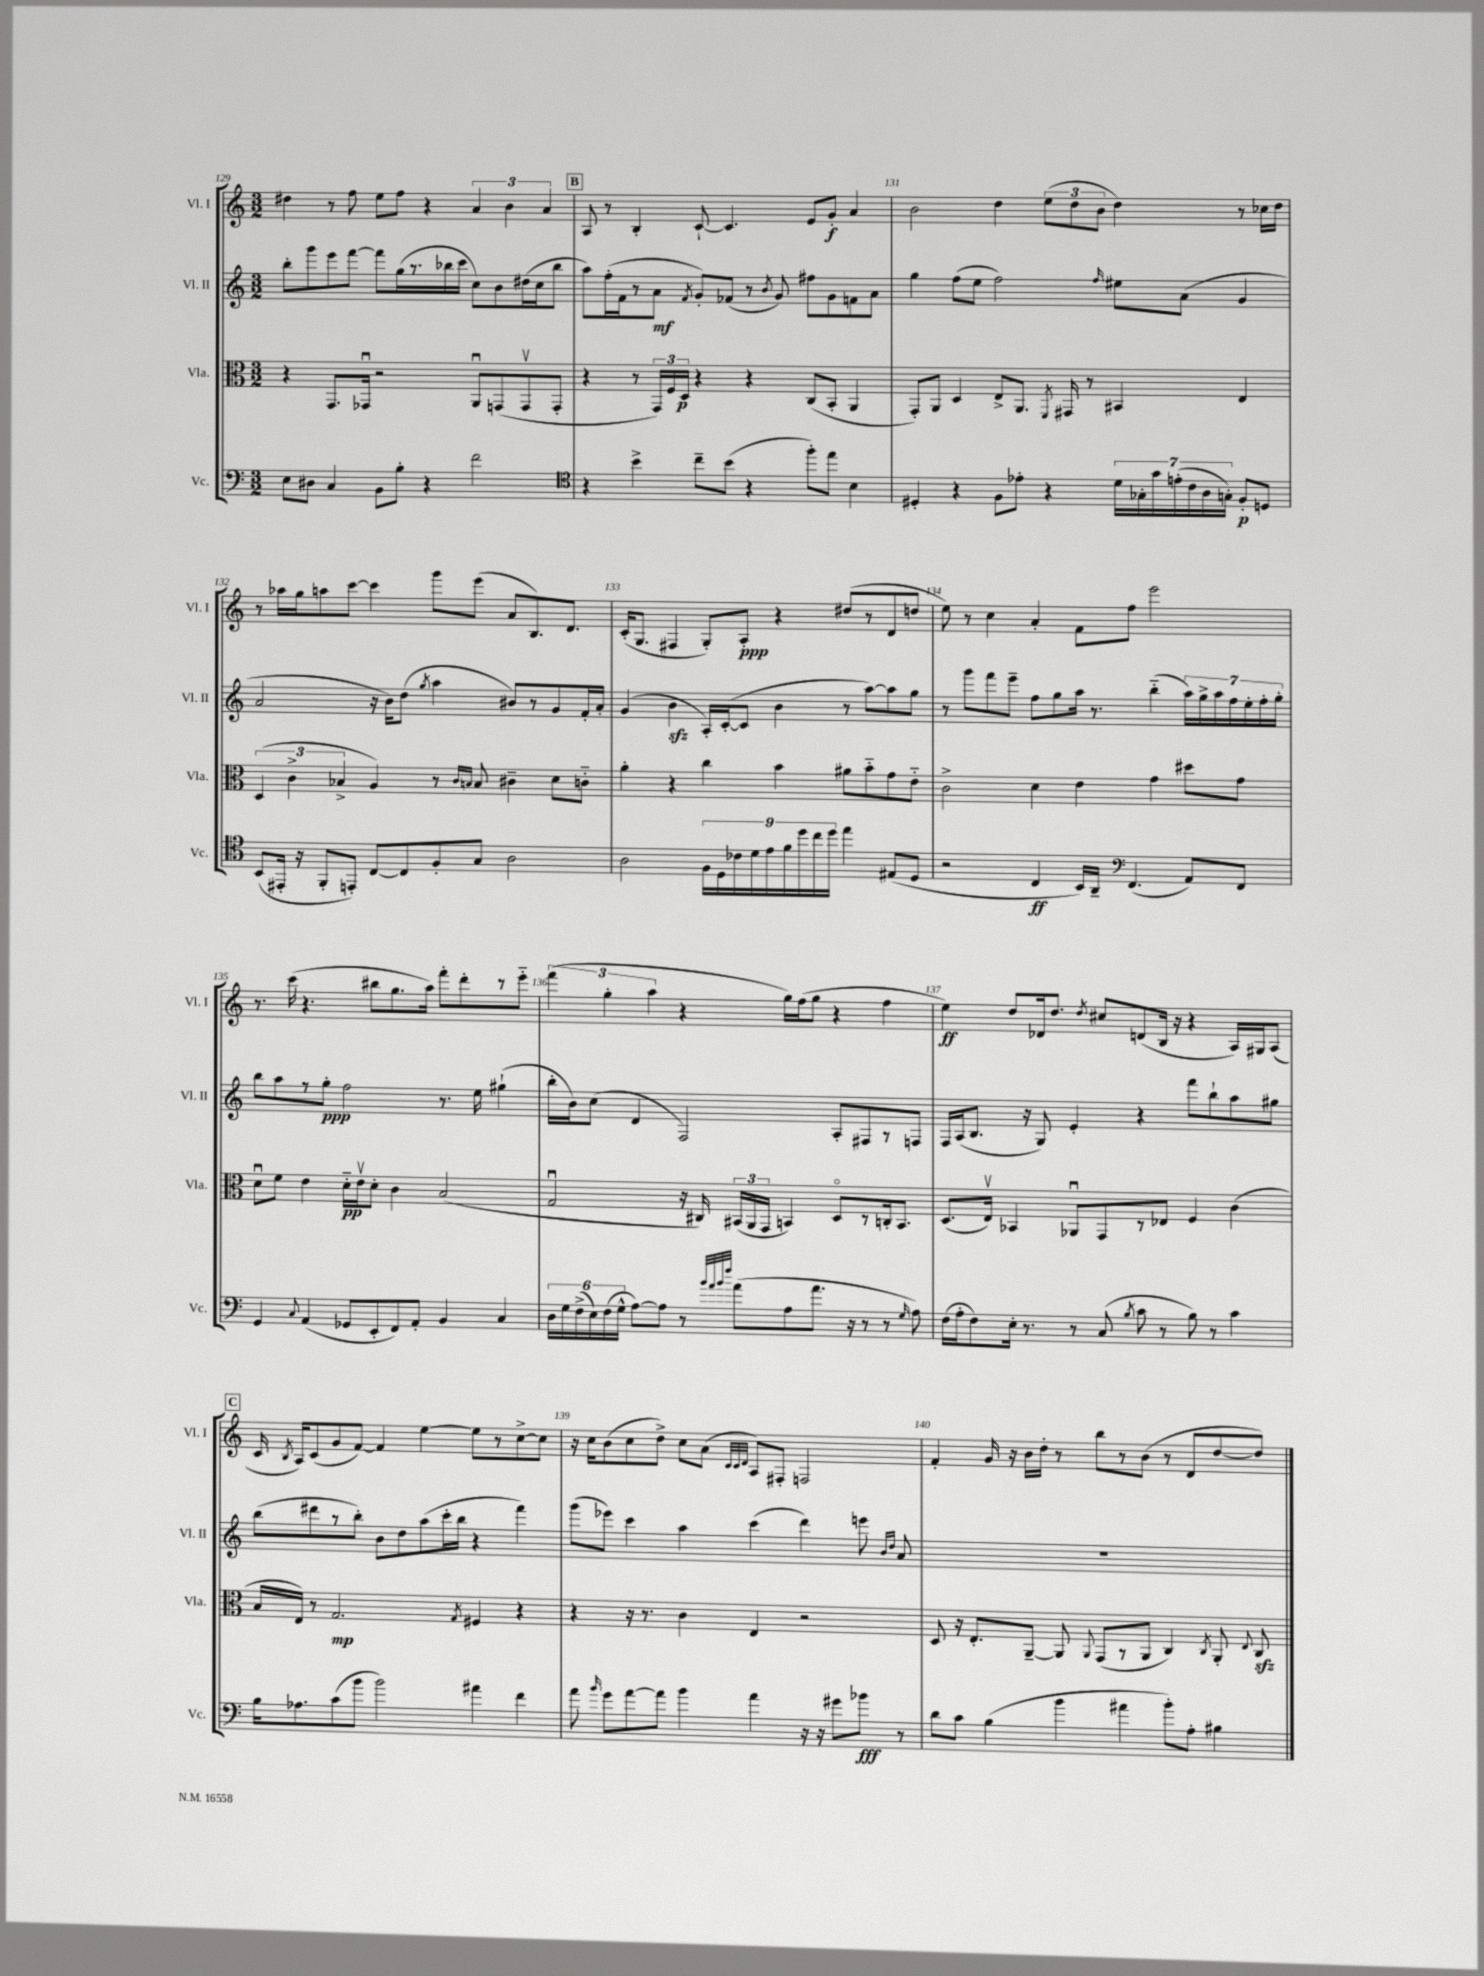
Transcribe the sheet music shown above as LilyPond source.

<<
\new StaffGroup <<
\new Staff = "s0" \with { instrumentName = "Vl. I" shortInstrumentName = "Vl. I" } {
    \clef treble \key c \major \numericTimeSignature \time 3/2
    \autoBeamOff dis''4 r8 f''8 e''8[ f''8] r4 \tuplet 3/2 { a'4 b'4 a'4 } |
    \mark \markup { \box "B" } a8 r8 b4-. c'8~-! c'4. e'8[ g'8]-.\f a'4 |
    b'2 d''4 \tuplet 3/2 { e''8[( d''8 b'8] } d''4) r8 ces''16[ d''16] |
    r8 aes''16[ g''16 a''8 c'''8]~ c'''4 g'''8[ e'''8]( a'8[ b8.) d'8.] |
    c'16[-.( g8.] fis4 g8[-.) a8]-.\ppp r4 dis''8[( r8 d'8 d''8] |
    e''8) r8 c''4 a'4-. f'8[ f''8] e'''2 |
    r8. c'''16( r4. bis''8[ g''8. a''16]) f'''8[-. d'''8-. r8 e'''8]-_ |
    \tuplet 3/2 { f'''4( g''4-. a''4 } r4 g''16[) f''16( g''8] r4 f''4 |
    e''4\ff) d''8[ des'16 d''8.] \acciaccatura { d''8 } cis''8[ d'8( b16] r16 r4 a16[) gis16 a8]( |
    \mark \markup { \box "C" } c'16 \acciaccatura { b8 } a16[) c'8( g'8 f'8]~) f'4 e''4~ e''8[ r8 c''8~-> c''8] |
    r16 c''16[ b'8( c''8 d''8]->) c''8[ a'8]( \grace { c'32[ c'32 d'32] } a8[) fis8]-. f2 |
    f'4-. g'16 r16 b'16[ d''16]-. r8 b''8[ r8 b'8]( r8 d'8[ d''8~ d''8]) \bar "|." |
}
\new Staff = "s1" \with { instrumentName = "Vl. II" shortInstrumentName = "Vl. II" } {
    \clef treble \key c \major \numericTimeSignature \time 3/2
    \autoBeamOff b''8[-. g'''8 e'''8 f'''8]~ f'''8[ g''16( r8. bes''16 c'''16] c''8[) b'8 dis''16( c''16 bes''8] |
    \mark \markup { \box "B" } a''8[) f''16-.( f'16 r8 a'8]\mf \acciaccatura { f'8 } g'8[-.) fes'8]( r8 \acciaccatura { b'8 } g'8) fis''8[ g'8 f'8 a'8] |
    g''4 f''8[( e''8] f''2) \grace { f''16 } eis''8[ a'8]( g'4 |
    a'2 r16 b'16[) d''8]( \acciaccatura { g''8 } a''4 bis'8[) r8 g'8 f'16-. a'16]-. |
    g'4( b'4\sfz a16[-.) c'16~-.( c'8] b'4 r8 a''8[~) a''8 g''8] |
    r8 g'''8[ f'''8 e'''8]-- f''8[ g''8 a''16] r8. b''4-_( \tuplet 7/4 { a''16[) g''16-> a''16 f''16 e''16-. f''16-. g''16]-. } |
    b''8[ a''8 r8 g''8]-.\ppp f''2 r8. e''16 gis''4-!( |
    b''16[-. b'16) c''8]( d'4 f2) a8[-. fis8 r8 f8] |
    f16[ a16( b8.] r16 g8) e'4-. r4 f'''8[ b''8-! a''8 gis''8] |
    \mark \markup { \box "C" } b''8[( dis'''8 r8 b''8]-.) b'8[ d''8 a''8( c'''16-. b''16] r4 f'''4) |
    g'''8[( ees'''8]) c'''4 a''4 c'''4( d'''4) e'''8 \grace { b'16[ d''16] } a'8 |
    R1. \bar "|." |
}
\new Staff = "s2" \with { instrumentName = "Vla." shortInstrumentName = "Vla." } {
    \clef alto \key c \major \numericTimeSignature \time 3/2
    \autoBeamOff r4 g,8.[ ges,16]\downbow r2 a,8[\downbow g,8( g,8\upbow g,8]-. |
    \mark \markup { \box "B" } r4 r8 \tuplet 3/2 { g,16[) f16 d16]\p } r4 r4 c8[( b,8]-. a,4 |
    g,8[-.) a,8] d4 e8[-> a,8.] \acciaccatura { f,8 } gis,16 r8 bis,4 e4 |
    \tuplet 3/2 { d4( c'4-> bes4-> } a4) r8 \grace { c'16[ b16] } b8 cis'4-- d'8[ c'8]-_ |
    a'4-. r4 c''4 b'4 ais'8[ b'8-_ g'8 e'8]-_ |
    c'2-> d'4 e'4 g'4 dis''8[ g'8] |
    d'8[\downbow f'8] e'4 d'16[-_\pp e'16\upbow d'8]-. c'4 b2( |
    g2\downbow r16 cis16) \tuplet 3/2 { bis,16[( a,16 g,16] } b,4) d8[\flageolet r8 c16-. b,8.] |
    d8.[( e16]\upbow) bes,4 aes,8[\downbow g,8 r8 ees8] f4 c'4( |
    \mark \markup { \box "C" } b16[ e16]) r8 g2.\mp \acciaccatura { g8 } fis4 r4 |
    r4 r16 r8. c'4 e4 r2 |
    d8 r16 e8.[-. a,8]~-- a,8 \appoggiatura { a,8 } g,8[( r8 a,8] c4) \acciaccatura { c8 } a,8-. \appoggiatura { e8 } c8\sfz \bar "|." |
}
\new Staff = "s3" \with { instrumentName = "Vc." shortInstrumentName = "Vc." } {
    \clef bass \key c \major \numericTimeSignature \time 3/2
    \autoBeamOff e8[ dis8] c4 b,8[ b8]-. r4 f'2 |
    \mark \markup { \box "B" } \clef tenor r4 b'4-> c''8[-- b'8]( r4 f''8[-.) e''8] b4 |
    dis4-. r4 f8[ ees'8]-. r4 \tuplet 7/4 { d'16[ ges16-. g'16 e'16-.( c'16 a16 g16]-.) } f8[-.\p d8] |
    b,8[( eis,16]-. r16 f,8[-. e,8]-.) c8[~ c8 f8-. g8] a2 |
    a2 \tuplet 9/8 { f16[ d16 ces'16 d'16 e'16 f'16 d''16 c''16 d''16] } e''4 eis8[( d8] |
    r2 c4\ff b,16[) a,16]-- \clef bass f,4.( a,8[) f,8] |
    g,4 \appoggiatura { c8 } a,4( ges,8[ e,8-. f,8) a,8]-. b,4 c4 |
    \tuplet 6/4 { d16[ g16 f16->( e16) f16( g16]-^ } a8[~) a8] r8 \grace { b'32[ a'32 b'32 f''32] } a'8[( a8 a'8.] r16 r8 r8 \grace { g16 } a8) |
    f16[( a16-. f8) e16]-. r8. r8 c8( \acciaccatura { b8 } c'8 r8 b8) r8 c'4 |
    \mark \markup { \box "C" } b16[ aes8. c'8( b'8] b'2) ais'4 f'4 |
    a'8 \grace { b'16 } g'8[ a'8~ a'8] b'4 a'4 r16 r16 gis'8[ bes'8]\fff r8 |
    d'8[ c'8] b4( b'4 ais'4 b'8[-.) a8]-. bis4 \bar "|." |
}
>>
>>
\layout { \context { \Score currentBarNumber = #129 \override BarNumber.break-visibility = ##(#f #t #t) barNumberVisibility = #all-bar-numbers-visible } }
